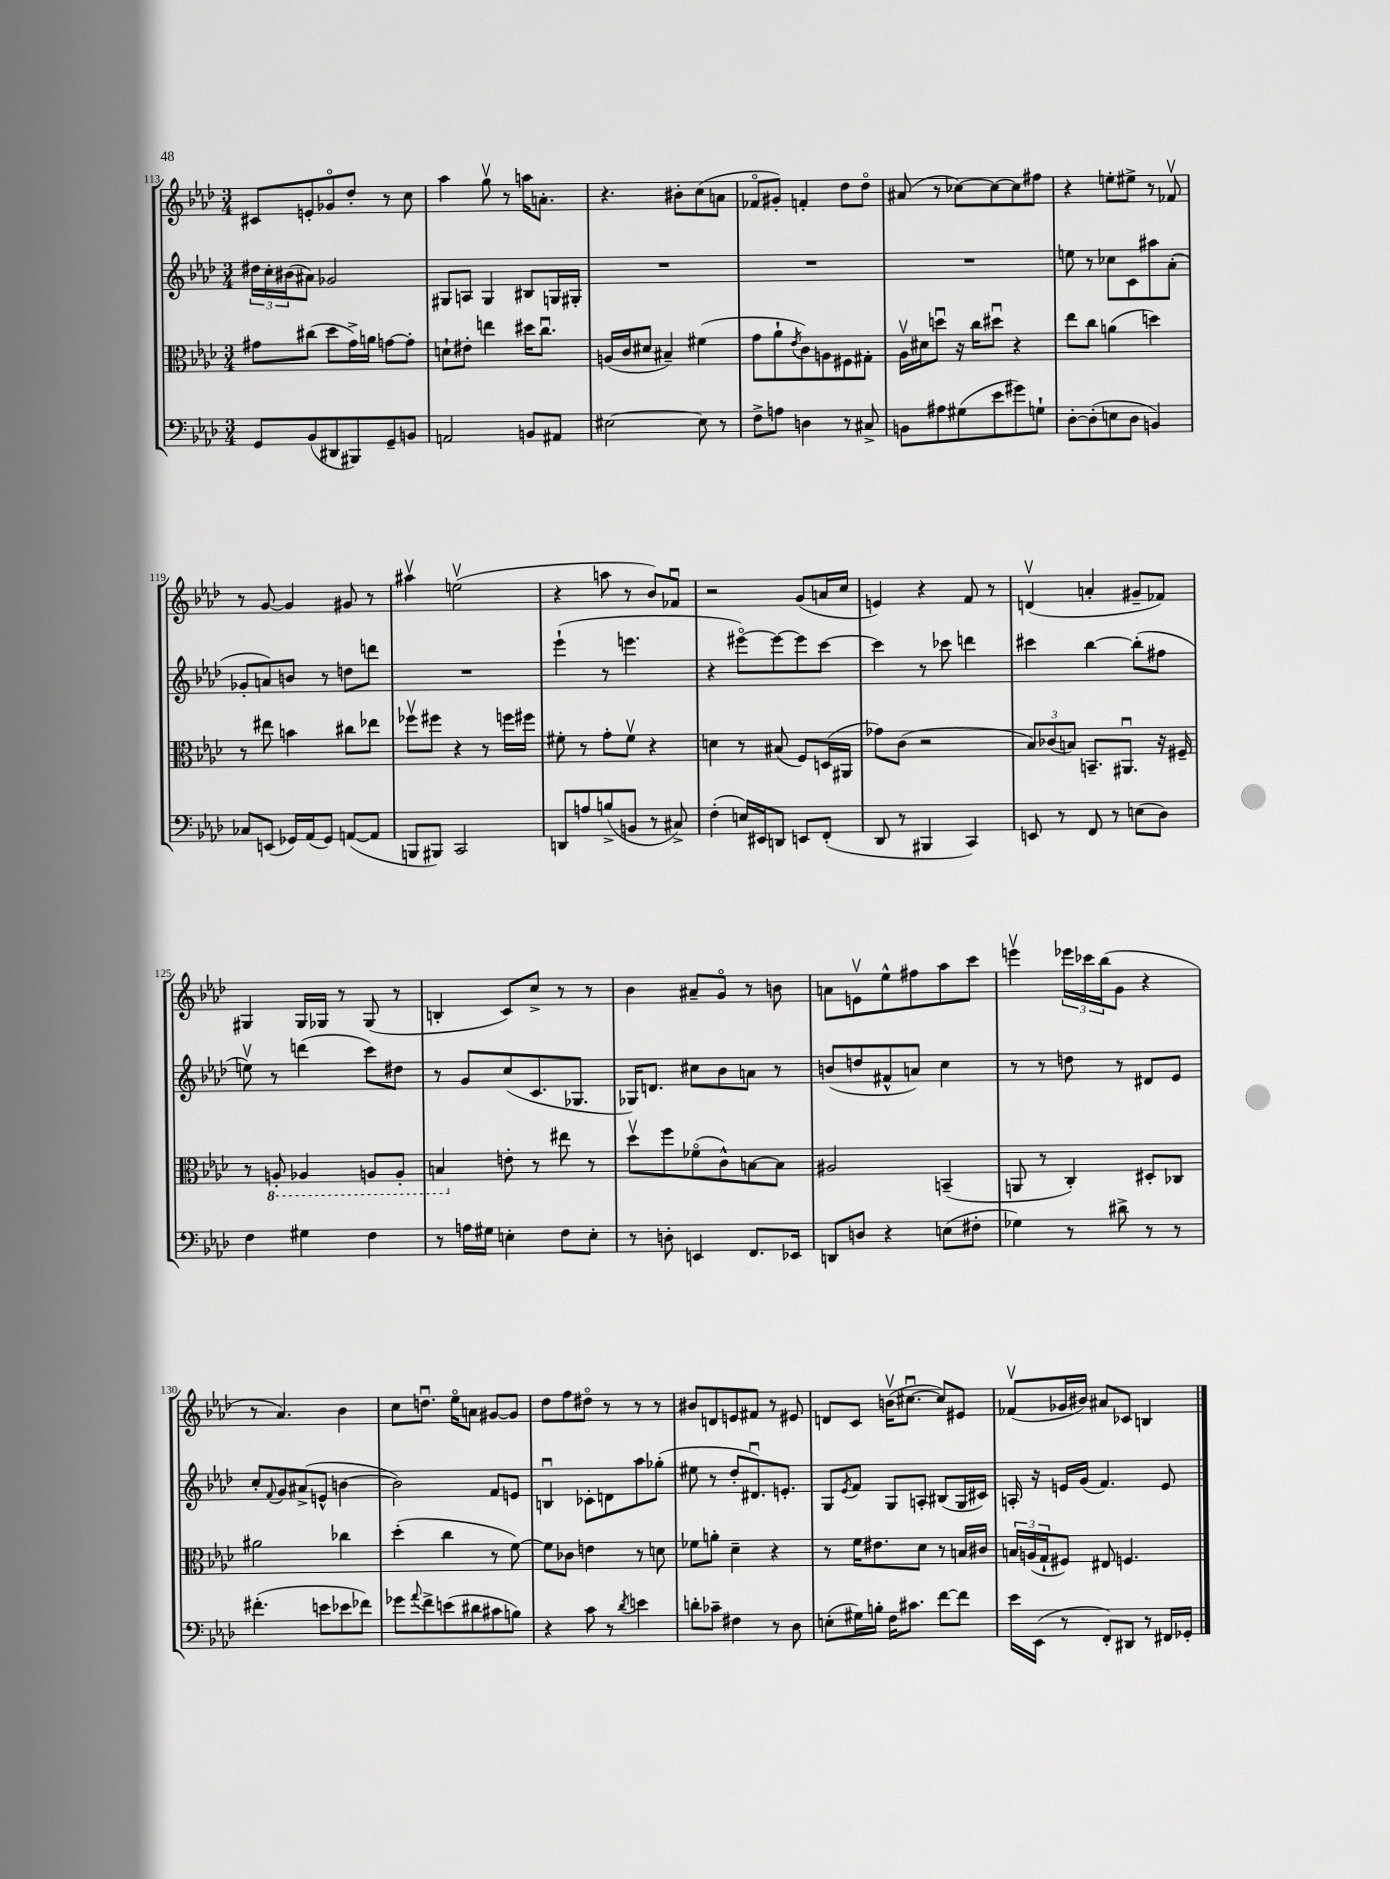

**kern	**kern	**kern	**kern
*part4	*part3	*part2	*part1
*staff4	*staff3	*staff2	*staff1
*clefF4	*clefC3	*clefG2	*clefG2
*k[b-e-a-d-]	*k[b-e-a-d-]	*k[b-e-a-d-]	*k[b-e-a-d-]
*M3/4	*M3/4	*M3/4	*M3/4
=113	=113	=113	=113
8GG/L	8g#X\L	24dd#X\LL	8c#X/L
.	.	24cc'\	.
.	.	(24b#X\J	.
(8BB-/	(8cc#X\J	8a#X\J)	8en'/
8DD#X/	8dd-\L	2g-X/	8g-X/
8BBB#X/)	16g#^\L)	.	8dd-'/J
.	16an\JJ	.	.
8GG~/	[8gn\L	.	8r
8BBn/J	8g'\J]	.	8cc\
=114	=114	=114	=114
2AAn/	8dn`\L	8G#X/L	4aa-\
.	8e#X'\J	8An/J	.
.	4een\	4G#/	8ggv\
.	.	.	8r
8BBn/L	16dd#X\KL	8B#X/L	16aan\KL
.	8.ccu\J	.	8.an'\J
8AA#X/J	.	16Gn/L	.
.	.	16G#X'/JJ	.
=115	=115	=115	=115
[2E#X\	(16An/LL	2.r	4.r
.	16c/J	.	.
.	8d#X/J	.	.
.	4B#X~/)	.	.
.	.	.	8b#X'\L
8E#\]	(4f#X\	.	(8cc\
8r	.	.	8an\J
=116	=116	=116	=116
8F^\L	8g\L	2.r	8f-X/L
8An\J	8a-`\	.	8g#X'/J)
.	8qe-/	.	.
4Dn\	8c\)	.	4fn'/
.	8An\	.	.
8r	8F#X\	.	8dd-\L
8C#X^/	8G#X'\J	.	8dd-\J
=117	=117	=117	=117
8BBn\L	16A-v\LL	2.r	(8a#X/
.	16d#X\J	.	.
8A#X\	8ddnu\J	.	8r
(8G#X\	16r	.	[8cc-X\L)
.	16cc\KL	.	.
8e-\	8dd#Xu\J	.	8cc-\_
8g#X\)	4r	.	8cc-\]
8Gn`\J	.	.	8ff#X\J
=118	=118	=118	=118
[8D-'\L	8ee-\L	8een\	4r
(8D-'\]	8cc\J	8r	.
8En\	(4an\	8cc-X\L	8een'\L
8D-\J	.	8c\	8ee#X^\J
4BBn/)	4ddn\)	8aa#X\	8r
.	.	(8a-'\J	8f-Xv/
!!LO:LB:g=z
=119	=119	=119	=119
8C-X/L	8r	8g-X'/L	8r
(8EEn/J	8ee#X\	8an/)	[8g/
16GG-X/LL)	4bn\	8bn/J	4g/]
(16AA-/J	.	.	.
8GG-/J)	.	8r	.
([8AAn/L	8cc#X\L	8ddn\L	8g#X/
8AA/J]	8ee-X\J	8dddn\J	8r
=120	=120	=120	=120
8BBBn/L	8ff-Xv\L	2.r	4aa#Xv\
8BBB#X/J)	8ff#X\J	.	.
2CC/	4r	.	(2eenv\
.	8r	.	.
.	16ffn\LL	.	.
.	16ff#X\JJ	.	.
=121	=121	=121	=121
8DDn/L	8f#X'\	(4eee-`\	4r
8An/	8r	.	.
(8Bn^/	8g'\L	8r	8aan\
8BBn/J	8f#v\J	4.eeen\	8r
8r	4r	.	8b-/L)
8C#X^/)	.	.	8f-Xu/J
=122	=122	=122	=122
(4F'\	4dn\	4r	2r
16En/LL)	8r	[8eee#X\L)	.
16EE#X/J	.	.	.
8DDn/J	(8B#X/	8eee#\_	.
8EEn/L	8F/L)	8eee#\]	(8g/L
(8FF'/J	(16Dn/L	[8ccc\J	16an/L
.	16AA#X/JJ	.	16cc/JJ
=123	=123	=123	=123
8DD-/	8g-X\L)	4ccc\]	4en/)
8r	(8c\J	.	.
4BBB#X/	2r	8r	4r
.	.	8ccc-X\	.
4CC/)	.	4dddn\	8f/
.	.	.	8r
=124	=124	=124	=124
8EEn/	12B-/L)	4ccc#X\	(4dnv/
.	(12c-X/	.	.
8r	.	.	.
.	12Bn/J)	.	.
8FF/	8.BBn~/L	[4bb-\	4an'/
8r	.	.	.
.	8.AA#Xu/J	.	.
(8En\L	.	(8bb-'\L]	8g#X~/L
8D-\J)	16r	8ff#X\J	8f-X/J)
.	16F#X~/	.	.
!!LO:LB:g=z
=125	=125	=125	=125
4F\	8r	8eenv\)	4G#X/
*	*8ba	*	*
.	8AAn'/	8r	.
4G#X\	4AA-X/	(4dddn\	16G#/LL
.	.	.	16G-X/JJ
.	.	.	8r
4F\	8AAn/L	8ccc\L)	(8G-/
.	8AA'/J	8dd#X\J	8r
=126	=126	=126	=126
8r	4BBn/	8r	4Bn'/
16An\LL	.	8g/L	.
16G#X\JJ	.	.	.
*	*X8ba	*	*
4En'\	8en'\	(8cc/	8c/L)
.	8r	8.c/	8cc^/J
8F\L	8ee#X\	.	8r
.	.	8.G-X/J	.
8E'\J	8r	.	8r
=127	=127	=127	=127
8r	8dd-v\L	16G-X/KL)	4b-\
.	.	8.dn/J	.
8Dn'\	8ff\	.	.
4EEn/	(8f-X\	8cc#X\L	8a#X~/L
.	8c^^\)	8b-\	8g/J
8.FF/L	[8Bn\	8an\J	8r
.	8B\J]	8r	8bn\
16EE-X/Jk	.	.	.
=128	=128	=128	=128
8DDn/L	2A#X/	(8bn/L	8an\L
8Dn/J	.	8ddn/	8env\
4r	.	8f#X^^/	8ee-^^\
.	.	8an/J)	8ff#X\
(8En\L	(4BBn~/	4cc\	8aa-\
8F#X'\J	.	.	8ccc\J
=129	=129	=129	=129
4G-X\)	8AAn/	8r	4eeenv\
.	8r	8r	.
8r	4C'/)	8ddn\	24eee-X\LL
.	.	.	24ccc-X\
.	.	.	(24bb-\J
8d#X^\	.	8r	8g\J
8r	8D#X'/L	8d#X/L	4r
8r	8C-X/J	8e-/J	.
!!LO:LB:g=z
=130	=130	=130	=130
(4.f#X'\	2a#X\	8cc'/L	8r
.	.	8qqf/	.
.	.	8g/	4.a-/)
.	.	(8a#X^/	.
8en\L	.	8en^^/J	.
8e-X\	4cc-X\	[4bn\	4b-\
8f-X\J)	.	.	.
=131	=131	=131	=131
8g-X\L	(4dd-'\	2b\])	8cc\L
8qqa-/	.	.	.
8f^\	.	.	8.ddnu\J
(8en\	4cc\	.	.
.	.	.	16ee-\KL
8d#X\	.	.	8an\J
8c#X\	8r	8f/L	[8g#X/L
8Bn\J)	[8f\)	8en/J	8g#/J]
=132	=132	=132	=132
4r	8f\L]	4Bnu/	8dd-\L
.	8c-X\J	.	8ff\
8c\	4en\	8c-X'\L	8dd#X\J
8r	.	8dn\	8r
8qd-/	.	.	.
4en\	8r	8aa-\	8r
.	8dn\	(8gg-X'\J	8r
=133	=133	=133	=133
8dn'\L	8f-X\L	8ee#X\	8b#X/L
8c-X~\J	8an'\J	8r	8dn/
4F#X\	4d-~\	8dd-'/L	8en/
.	.	8.d#Xu/)	8f#X/J
8r	4r	.	8r
.	.	8.en'/J	.
8D-\	.	.	8e#X/
=134	=134	=134	=134
(8En'\L	8r	8G/L	8dn/L
.	.	8qe-/	.
16G#X\L)	16f\KL	8f/J	8c/J
16Bn'\JJ	8.e#X\	.	.
16F\KL	.	8G/L	(16bnv\KL
8.c#X\J	.	.	[8.cc#Xu\J
.	8d-\J	8An'/J	.
[8f\L	8r	(8B#X/L	8cc#/L])
8f\J]	16Bn/LL	16G/L	8e#X/J
.	16c#X/JJ	16c#X/JJ)	.
=135	=135	=135	=135
16e-\LL	24Bn/LL	16An'/	(8f-Xv/L
.	(24An/	.	.
(16EE-\JJ	.	16r	.
.	24G`/J	.	.
8r	8F#X/J)	16en/LL	16g-X/L
.	.	(16g/JJ	16b#X/JJ)
8FF'/L)	8E#X/	4.f/)	8a#X/L
8DD#X/J	4.Fn/	.	8c-X/J
8r	.	.	4Bn/
16FF#X/LL	.	8e/	.
16GG-X'/JJ	.	.	.
==	==	==	==
*-	*-	*-	*-
